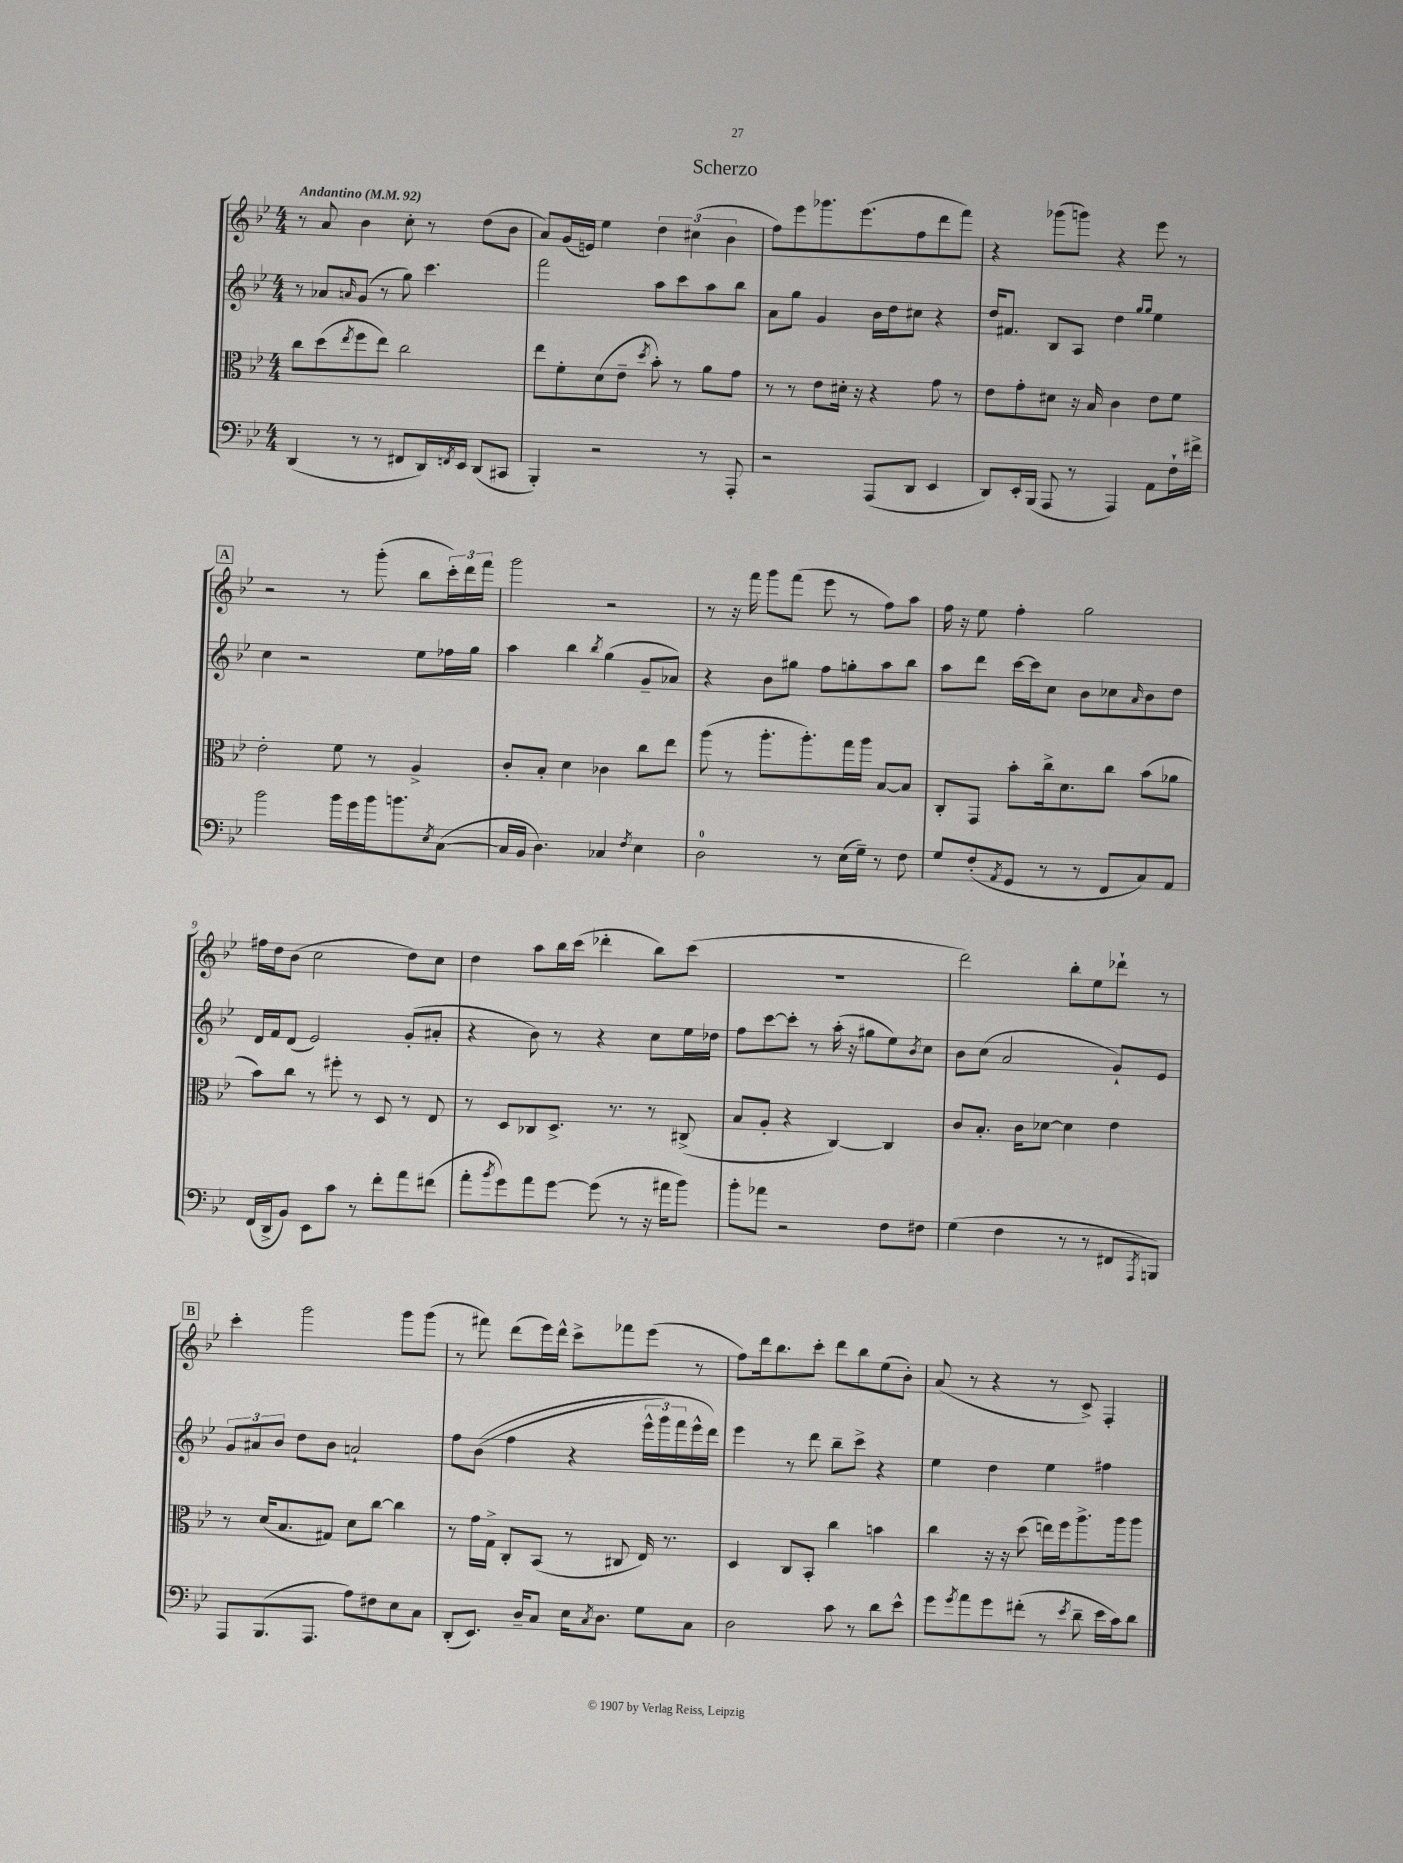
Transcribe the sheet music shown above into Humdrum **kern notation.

**kern	**kern	**kern	**kern
*staff4	*staff3	*staff2	*staff1
*clefF4	*clefC3	*clefG2	*clefG2
*k[b-e-]	*k[b-e-]	*k[b-e-]	*k[b-e-]
*M4/4	*M4/4	*M4/4	*M4/4
*MM92	*MM92	*MM92	*MM92
(4DD	8cc	8r	8r
.	(8dd	8a-	8a
.	8qee-	16qqa	.
8r	8ff	(8g	4b-
8r	8ee-)	8r	.
8FF#	2cc	8gg)	8cc'
16DD)	.	4.ccc	8r
8qFF	.	.	.
16EE-	.	.	.
(8DD	.	.	(8dd
8CC#	.	.	8b-
=	=	=	=
4BBB-')	8ee-	2fff	8a)
.	8f'	.	(16g
.	.	.	16e)
2r	(8d	.	4ee-
.	8e-~	.	.
.	8qdd	.	.
.	8b-')	8aa	6dd
.	8r	8ccc	.
.	.	.	(6cc#
8r	8a	8aa	.
.	.	.	6b-
8AAA'	8g	8bb-	.
=	=	=	=
2r	8r	8a	8ff)
.	8r	8gg	8eee-
.	8e-	4g	8.ggg-
.	16d#'	.	.
.	16r	.	(8.eee-
(8AAA	4r	16b-	.
.	.	16dd	.
8DD	.	8cc#	8ff
4EE-	8g	4r	8ddd
.	8r	.	8fff)
=	=	=	=
8DD)	8e-	16dd	4r
.	.	8.f#	.
16EE-'	8g'	.	.
(16BBB-	.	.	.
8AAA	8d#	8B-	(8ggg-
8r	16r	8A	8ggg)
.	16B-	.	.
4AAA)	4c	4dd	4r
.	.	16qqgg	.
.	.	16qqgg	.
8AA	8e-	4ee-	8eee-
16F`	8f	.	8r
16f#^	.	.	.
=	=	=	=
2b-	2e-'	4cc	2r
.	.	2r	.
16b-	8f	.	8r
16g	.	.	.
16b-	8r	.	(8ggg'
8.b	.	.	.
.	4A^	8ee-	8bb-
8qE-	.	.	.
([8C	.	16ff-	24ccc')
.	.	.	24ddd
.	.	16gg	.
.	.	.	24fff
=	=	=	=
16C]	8c'	4aa	2ggg
16BB-	.	.	.
4.D)	8B-'	.	.
.	4d	4bb-	.
.	.	8qbb-	.
4C-	4c-	(4gg	2r
8qF	.	.	.
4E-	8cc	8g~	.
.	8ee-	8a-)	.
=	=	=	=
2D	(8aa	4r	8r
.	8r	.	16r
.	.	.	16fff
.	8.aa'	8b-	8ggg
.	.	8gg#	(8fff
.	8.aa')	.	.
8r	.	8ff	8eee-
(16E-	16gg	8gg'	8r
16G~)	16aa	.	.
8r	[8B-	8aa	8ff)
8F	8B-]	8bb-	8aa
=	=	=	=
8G	8C'	8aa	16ff
.	.	.	16r
(8F'	8GG	8ddd	8ee-
8qAA	.	.	.
8GG	8b-'	[16ccc	4ff'
.	.	16ccc]	.
8r	16cc^	8cc	.
.	8.d	.	.
8r	.	8b-	2gg
8FF	8cc	8cc-	.
.	.	16qqa	.
8C)	(8b-	8b-	.
8AA	8a-	8dd	.
=	=	=	=
(16FF	8b-)	16d	16ff#
16DD^	.	16f	16dd
8BB-)	8cc	(8d	(8b-
8EE-	8r	2e-)	2cc
8c	8ff#'	.	.
8r	8r	.	.
8f'	8D	.	.
8a	8r	(8g'	8dd)
(8f#	8E-	8a#'	8cc
=	=	=	=
8a'	8r	4r	4dd
8qb-	.	.	.
8g)	8D	.	.
8a	8C-	8b-)	8aa
[8g	8.D^	8r	16bb-
.	.	.	(16ccc
(8g]	.	4r	4ddd-'
.	8.r	.	.
8r	.	.	.
16r	8r	8cc	8bb-)
16a#	.	.	.
8b-)	(8C#^	16ee-	(8ccc
.	.	16dd-	.
=	=	=	=
8b-'	8B-	8ff	1r
8a-	8A'	[8ccc	.
2r	4r	8ccc']	.
.	.	8r	.
.	[4C)	(16aa'	.
.	.	16r	.
.	.	8gg#	.
8F	4C]	8ee-)	.
.	.	8qb-	.
8F#	.	8cc	.
=	=	=	=
(4G	8c	8b-	2ddd)
.	8.B-'	(8cc	.
4F	.	2a	.
.	16c	.	.
.	[8d-	.	.
8r	4d-]	.	8bb-'
8r	.	.	8ee-
8FF#	4e-	8g`)	8ddd-`
8qAAA	.	.	.
8BBB)	.	8e-	8r
=	=	=	=
8AAA	8r	12g	4ccc'
.	.	12a#	.
(8.BBB-	(16d	.	.
.	.	12b-	.
.	8.B-	.	.
.	.	8dd	2ggg
8.AAA	.	.	.
.	8G#)	8b-	.
8A)	8d	2a`	.
8F#	[8cc	.	.
8E-	4cc]	.	8ggg
8C	.	.	(8ggg
=	=	=	=
(8DD'	8r	8ff	8r
8.EE-)	16g	&((8b-	8fff#)
.	16G^	.	.
.	8C'	4ff	(8ddd
16D~	.	.	.
8C	(8BB-	.	16eee-)
.	.	.	16ddd^^
16E-	8r	4r	8ccc^
8qC	.	.	.
8.D	.	.	.
.	8C#	.	8fff-
8G	16E-)	24eee-^^	(8eee-
.	.	24ggg)	.
.	8.r	.	.
.	.	24fff	.
8C	.	16eee-^^	8r
.	.	16ddd&)	.
=	=	=	=
2D	4D	4eee-	8ff)
.	.	.	16ddd
.	.	.	8.bb-
.	8C	8r	.
.	8BB-'	8ddd	8ccc'
8c	4cc	8bb-~	8ddd
8r	.	8ccc^	8bb-
8d	4b	4r	(8ee-
8e-^^	.	.	8b-')
=	=	=	=
8g	4cc	4ee-	(8a
8qg	.	.	.
8a	.	.	8r
8g	16r	4dd	4r
.	16r	.	.
(8f#'	(8dd	.	.
8r	16ee)	4ee-	8r
.	16ff	.	.
8qe-	.	.	.
8d~	8.aa^	.	8c^)
16e-	.	4ff#	4F'
16c)	16aa	.	.
8d	8aa	.	.
==	==	==	==
*-	*-	*-	*-
